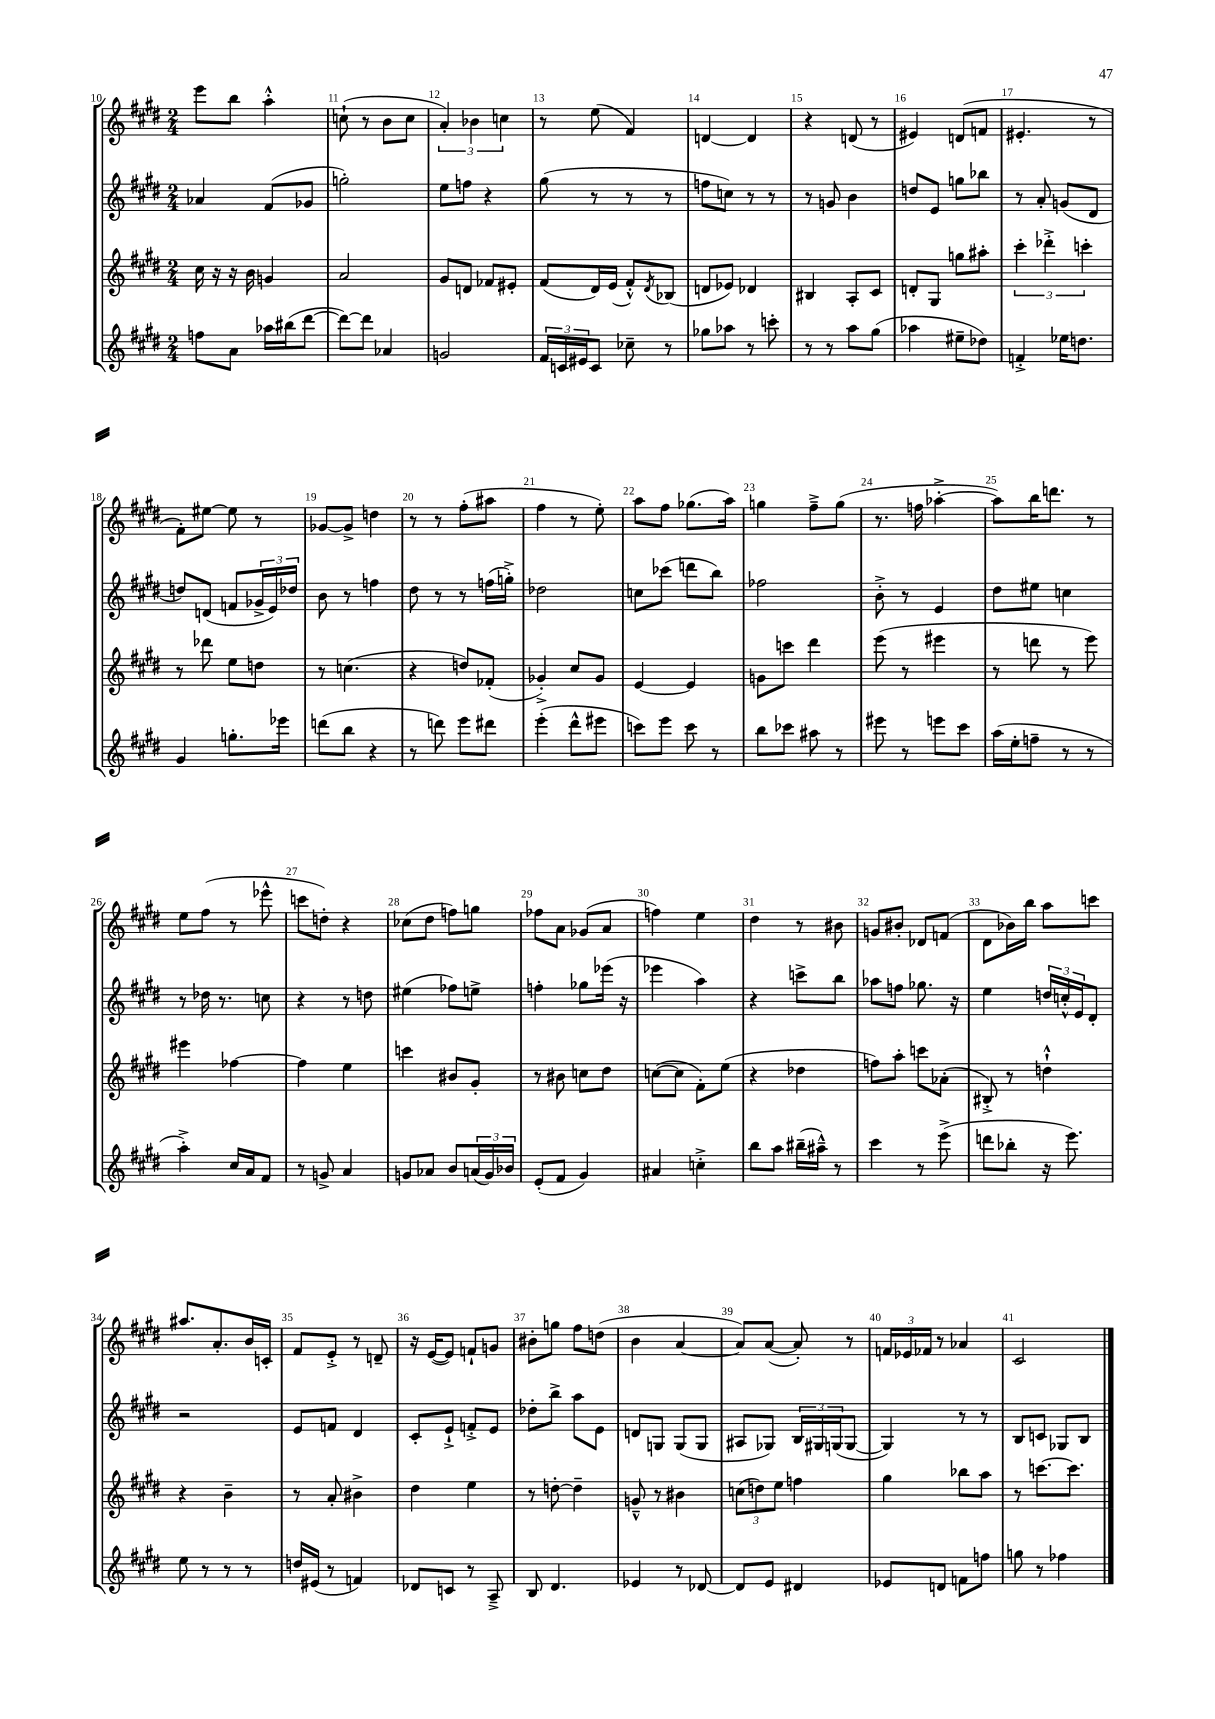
<<
\new StaffGroup <<
\new Staff = "s0" {
    \clef treble \key e \major \numericTimeSignature \time 2/4
    e'''8 b''8 a''4-.-^ |
    c''8-!( r8 b'8 c''8 |
    \tuplet 3/2 { a'4-.) bes'4 c''4 } |
    r8 e''8( fis'4) |
    d'4~ d'4 |
    r4 d'8( r8 |
    eis'4) d'8( f'8 |
    eis'4.-. r8 |
    fis'8-.) eis''8~ eis''8 r8 |
    ges'8~ ges'8-> d''4 |
    r8 r8 fis''8-.( ais''8 |
    fis''4 r8 e''8-.) |
    a''8 fis''8 ges''8.( a''16) |
    g''4 fis''8---> g''8( |
    r8. f''16 aes''4~-.-> |
    aes''8) b''16 d'''8. r8 |
    e''8 fis''8( r8 ees'''8-^ |
    c'''8 d''8-.) r4 |
    ces''8( dis''8 f''8) g''8 |
    fes''8 a'8 ges'8( a'8 |
    f''4) e''4 |
    dis''4 r8 bis'8 |
    g'8 bis'8-. des'8 f'8( |
    dis'8 bes'16) b''16 a''8 c'''8 |
    ais''8. a'8.-. b'16 c'16-. |
    fis'8 e'8-.-> r8 d'8-- |
    r16 e'16~( e'8) f'8-! g'8 |
    bis'8-. g''8 fis''8 d''8( |
    b'4 a'4~ |
    a'8) a'8~( a'8-.) r8 |
    \tuplet 3/2 { f'16 ees'16 fes'16 } r8 aes'4 |
    cis'2 \bar "|." |
}
\new Staff = "s1" {
    \clef treble \key e \major \numericTimeSignature \time 2/4
    aes'4 fis'8( ges'8 |
    g''2-.) |
    e''8 f''8 r4 |
    gis''8( r8 r8 r8 |
    f''8 c''8) r8 r8 |
    r8 g'8 b'4 |
    d''8 e'8 g''8 bes''8 |
    r8 a'8-. g'8( dis'8 |
    d''8) d'8( f'8 \tuplet 3/2 { ges'16-> e'16) des''16 } |
    b'8 r8 f''4 |
    dis''8 r8 r8 f''16( g''16-.->) |
    des''2 |
    c''8 ces'''8( d'''8 b''8) |
    fes''2 |
    b'8-.-> r8 e'4 |
    dis''8 eis''8 c''4 |
    r8 des''16 r8. c''8 |
    r4 r8 d''8 |
    eis''4( fes''8) e''8-> |
    f''4-. ges''8 ees'''16( r16 |
    ees'''4 a''4) |
    r4 c'''8-> b''8 |
    aes''8 f''8 ges''8. r16 |
    e''4 \tuplet 3/2 { d''16 c''16-.-^ e'16 } dis'8-. |
    r2 |
    e'8 f'8 dis'4 |
    cis'8-. e'8-!-> f'8-.-> e'8 |
    des''8-. b''8-> a''8 e'8 |
    d'8 g8 g8( g8 |
    ais8 ges8) \tuplet 3/2 { b16 gis16 g16( } g8~ |
    g4) r8 r8 |
    b8 c'8 ges8 b8 \bar "|." |
}
\new Staff = "s2" {
    \clef treble \key e \major \numericTimeSignature \time 2/4
    cis''16 r16 r16 b'16 g'4 |
    a'2 |
    gis'8 d'8 fes'8 eis'8-. |
    fis'8( dis'16) e'16( fis'8-.-^) \acciaccatura { dis'8 } bes8( |
    d'8 ees'8) des'4 |
    bis4 a8-. cis'8 |
    d'8-. gis8 g''8 ais''8-. |
    \tuplet 3/2 { cis'''4-. des'''4-.-> c'''4-. } |
    r8 des'''8 e''8 d''8 |
    r8 c''4.( |
    r4 d''8) fes'8-.( |
    ges'4-.->) cis''8 ges'8 |
    e'4~ e'4 |
    g'8 c'''8 dis'''4 |
    e'''8( r8 eis'''4 |
    r8 d'''8 r8 e'''8) |
    eis'''4 fes''4~ |
    fes''4 e''4 |
    c'''4 bis'8 gis'8-. |
    r8 bis'8 c''8 dis''8 |
    c''8~( c''8 fis'8-.) e''8( |
    r4 des''4 |
    f''8) a''8-. c'''8 aes'8-.( |
    bis8-.->) r8 d''4-!-^ |
    r4 b'4-- |
    r8 a'8-. bis'4-> |
    dis''4 e''4 |
    r8 d''8~-. d''4-- |
    g'8---^ r8 bis'4 |
    \tuplet 3/2 { c''8( d''8) e''8 } f''4 |
    gis''4 bes''8 a''8 |
    r8 c'''8.~ c'''8. \bar "|." |
}
\new Staff = "s3" {
    \clef treble \key e \major \numericTimeSignature \time 2/4
    f''8 a'8 aes''16 bis''16( dis'''8~ |
    dis'''8~) dis'''8 aes'4 |
    g'2 |
    \tuplet 3/2 { fis'16 c'16 eis'16 } c'8 ces''8-- r8 |
    ges''8 aes''8 r8 c'''8-. |
    r8 r8 a''8 gis''8( |
    aes''4 eis''8-- des''8) |
    f'4-.-> ees''16 d''8. |
    gis'4 g''8.-. ees'''16 |
    d'''8( b''8 r4 |
    r8 d'''8) e'''8 dis'''8 |
    e'''4-.( dis'''8-^ eis'''8 |
    c'''8) e'''8 c'''8 r8 |
    b''8 ces'''8 ais''8 r8 |
    eis'''8 r8 e'''8 cis'''8 |
    a''16( e''16-. f''8-- r8 r8 |
    a''4-.->) cis''16 a'16 fis'8 |
    r8 g'8-> a'4 |
    g'8 aes'8 b'8 \tuplet 3/2 { a'16( g'16) bes'16 } |
    e'8-.( fis'8 gis'4) |
    ais'4 c''4-.-> |
    b''8 a''8 bis''16--( ais''16---^) r8 |
    cis'''4 r8 e'''8->( |
    d'''8 bes''8-. r16 e'''8.) |
    e''8 r8 r8 r8 |
    d''16 eis'16( r8 f'4) |
    des'8 c'8 r8 a8---> |
    b8 dis'4. |
    ees'4 r8 des'8~ |
    des'8 e'8 dis'4 |
    ees'8 d'8 f'8 f''8 |
    g''8 r8 fes''4 \bar "|." |
}
>>
>>
\layout { \context { \Score currentBarNumber = #10 \override BarNumber.break-visibility = ##(#f #t #t) barNumberVisibility = #all-bar-numbers-visible } }
